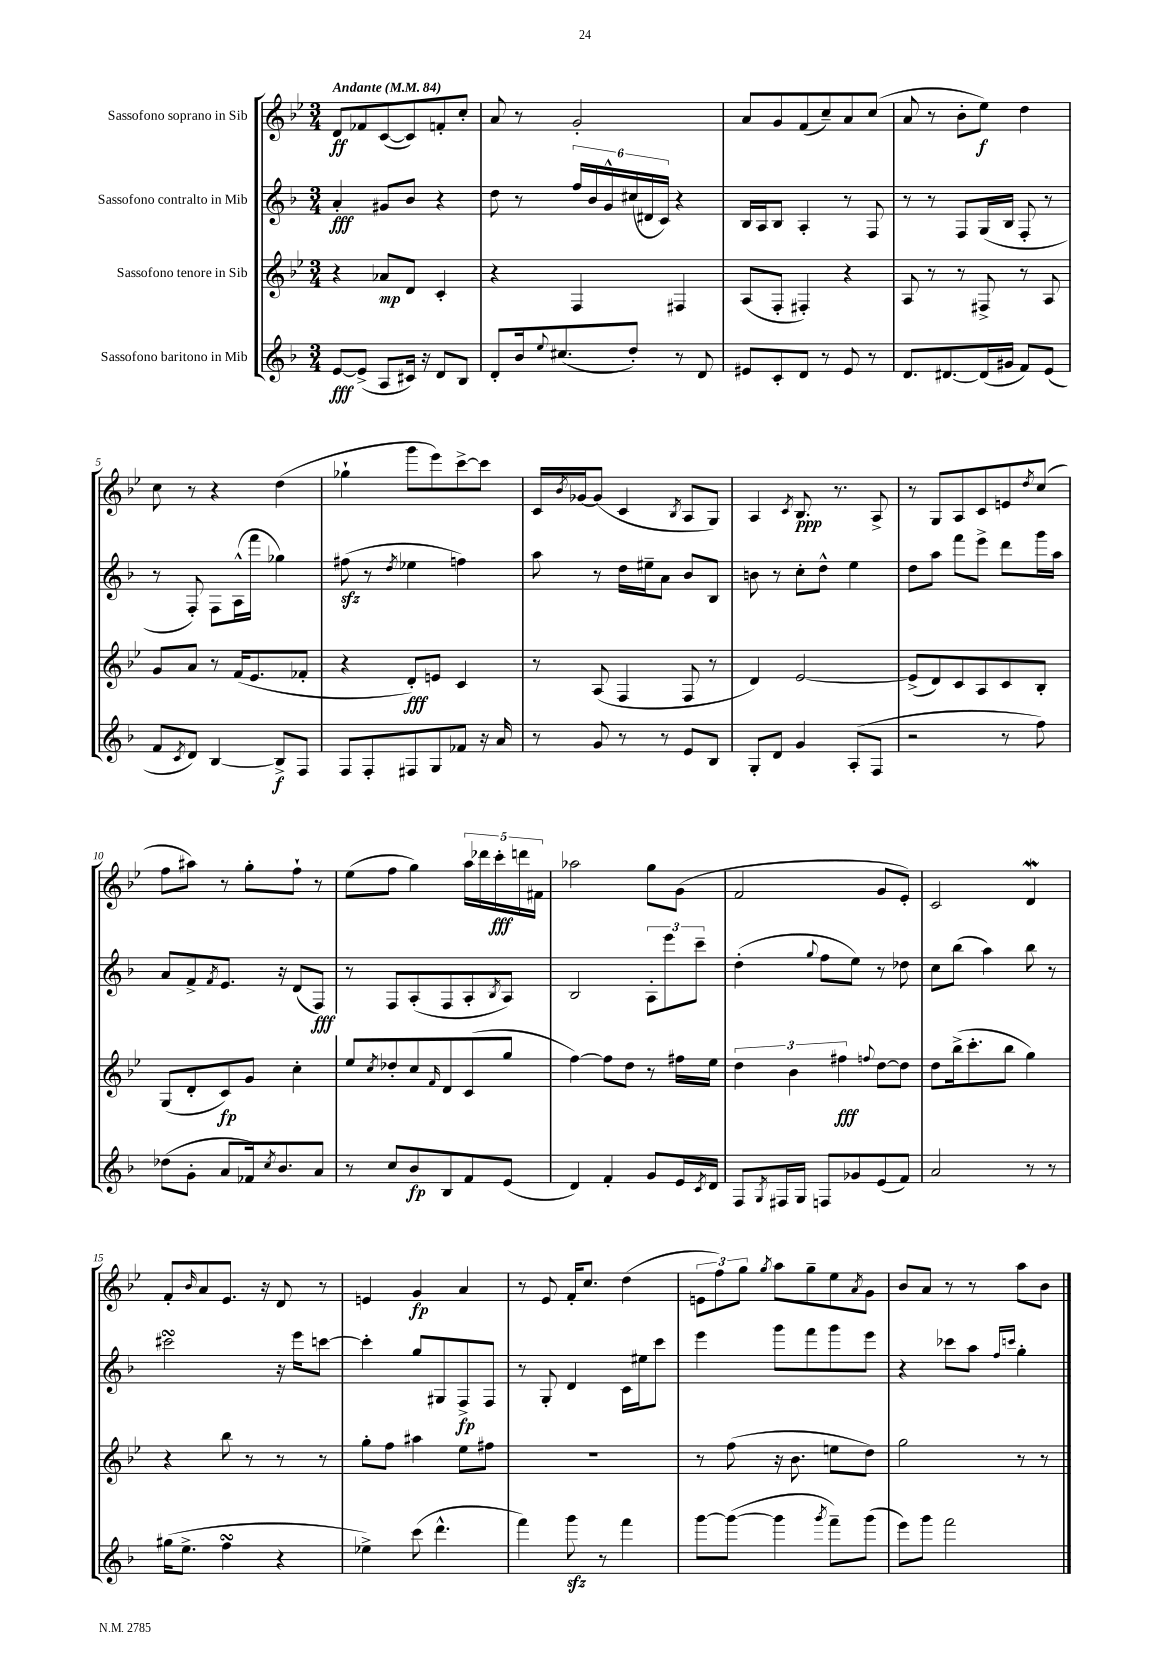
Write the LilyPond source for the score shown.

<<
\new StaffGroup <<
\new Staff = "s0" \with { instrumentName = "Sassofono soprano in Sib" } {
    \clef treble \key bes \major \numericTimeSignature \time 3/4 \tempo "Andante" 4 = 84
    d'8\ff fes'8 c'8~( c'8) f'8-. c''8-. |
    a'8 r8 g'2-. |
    a'8 g'8 f'8( c''8--) a'8 c''8( |
    a'8 r8 bes'8-. ees''8\f) d''4 |
    c''8 r8 r4 d''4( |
    ges''4-! g'''8 ees'''8) c'''8~-> c'''8 |
    c'16 \acciaccatura { bes'8 } ges'16~ ges'8( c'4 \acciaccatura { bes8 } a8 g8) |
    a4 \acciaccatura { c'8 } bes8.\ppp r8. a8-> |
    r8 g8 a8 c'8 e'8 \acciaccatura { d''8 } c''8( |
    f''8 ais''8) r8 g''8-. f''8-! r8 |
    ees''8( f''8 g''4) \tuplet 5/4 { a''16 des'''16 c'''16-.\fff d'''16 fis'16 } |
    aes''2 g''8 g'8( |
    f'2 g'8 ees'8-.) |
    c'2 d'4\mordent |
    f'8-. \grace { bes'16 } a'8 ees'8. r16 d'8 r8 |
    e'4 g'4\fp a'4 |
    r8 ees'8 f'16-. c''8. d''4( |
    \tuplet 3/2 { e'8 f''8) g''8 } \acciaccatura { g''8 } a''8 g''8-- ees''8 \acciaccatura { a'8 } g'8 |
    bes'8 a'8 r8 r8 a''8 bes'8 \bar "|." |
}
\new Staff = "s1" \with { instrumentName = "Sassofono contralto in Mib" } {
    \clef treble \key f \major \numericTimeSignature \time 3/4
    a'4-.\fff gis'8 bes'8 r4 |
    d''8 r8 \tuplet 6/4 { f''16 bes'16 g'16-^ cis''16( dis'16 c'16) } r4 |
    bes16 a16 bes8 a4-. r8 f8 |
    r8 r8 f8 g16( bes16 f8-. r8 |
    r8 f8-.) f8 a16-^( f'''16 ges''4) |
    fis''8\sfz( r8 \acciaccatura { d''8 } ees''4 f''4) |
    a''8 r8 d''16 eis''16-- a'8 bes'8 bes8 |
    b'8 r8 c''8-. d''8-^ e''4 |
    d''8 a''8 f'''8 e'''8-> d'''8 g'''16 a''16 |
    a'8 f'8-> \acciaccatura { f'8 } e'8. r16 d'8( f8\fff) |
    r8 f8 a8-.( f8 a8-. \acciaccatura { bes8 } a8) |
    bes2 \tuplet 3/2 { a8-. e'''8 c'''8-- } |
    d''4-.( \appoggiatura { g''8 } f''8 e''8) r8 des''8 |
    c''8 bes''8( a''4) bes''8 r8 |
    cis'''2\turn r16 e'''16 c'''8~ |
    c'''4-. g''8 gis8 f8->\fp f8 |
    r8 g8-. d'4 c'16 eis''16 c'''8 |
    e'''4 g'''8 f'''8 g'''8 e'''8 |
    r4 ces'''8 a''8 \grace { f''16 c'''16 } g''4-. \bar "|." |
}
\new Staff = "s2" \with { instrumentName = "Sassofono tenore in Sib" } {
    \clef treble \key bes \major \numericTimeSignature \time 3/4
    r4 aes'8\mp d'8 c'4-. |
    r4 f4 fis4 |
    a8( f8-. fis4-.) r4 |
    a8 r8 r8 fis8-> r8 a8 |
    g'8 a'8 r8 f'16( ees'8. fes'8-. |
    r4 d'8-.\fff) e'8 c'4 |
    r8 a8( f4 f8 r8 |
    d'4) ees'2~ |
    ees'8->( d'8) c'8 a8 c'8 bes8-. |
    g8( d'8-. c'8\fp) g'8 c''4-. |
    ees''8 \acciaccatura { c''8 } des''8-. c''8 \grace { f'16 } d'8 c'8( g''8 |
    f''4~) f''8 d''8 r8 fis''16 ees''16 |
    \tuplet 3/2 { d''4 bes'4 fis''4\fff } \appoggiatura { f''8 } d''8~ d''8 |
    d''8 bes''16->( c'''8.-. bes''8 g''4) |
    r4 bes''8 r8 r8 r8 |
    g''8-. f''8 ais''4 ees''8 fis''8 |
    R2. |
    r8 f''8( r16 bes'8. e''8 d''8) |
    g''2 r8 r8 \bar "|." |
}
\new Staff = "s3" \with { instrumentName = "Sassofono baritono in Mib" } {
    \clef treble \key f \major \numericTimeSignature \time 3/4
    e'8~\fff e'8->( a8 cis'16) r16 d'8 bes8 |
    d'8-. bes'16 \appoggiatura { e''8 } cis''8.( d''8-.) r8 d'8 |
    eis'8 c'8-. d'8 r8 eis'8 r8 |
    d'8. dis'8.~ dis'16( gis'16 f'8) e'8( |
    f'8 \acciaccatura { c'8 } d'8) bes4~ bes8->\f f8 |
    f8 f8-. fis8 g8 fes'8 r16 a'16 |
    r8 g'8 r8 r8 e'8 bes8 |
    g8-. d'8 g'4 a8-.( f8 |
    r2 r8 f''8) |
    des''8( g'8-. a'8 fes'16) \acciaccatura { c''8 } bes'8. a'8 |
    r8 c''8 bes'8\fp bes8 f'8 e'8( |
    d'4) f'4-. g'8 e'16 \acciaccatura { c'8 } d'16 |
    f8 \acciaccatura { g8 } fis16 g16 f8 ges'8 e'8( f'8) |
    a'2 r8 r8 |
    gis''16( e''8.-> f''4\turn r4 |
    ees''4->) c'''8( d'''4.-^ |
    f'''4) g'''8\sfz r8 f'''4 |
    g'''8~ g'''8~( g'''4 \acciaccatura { g'''8 } f'''8--) g'''8( |
    e'''8) g'''8 f'''2 \bar "|." |
}
>>
>>
